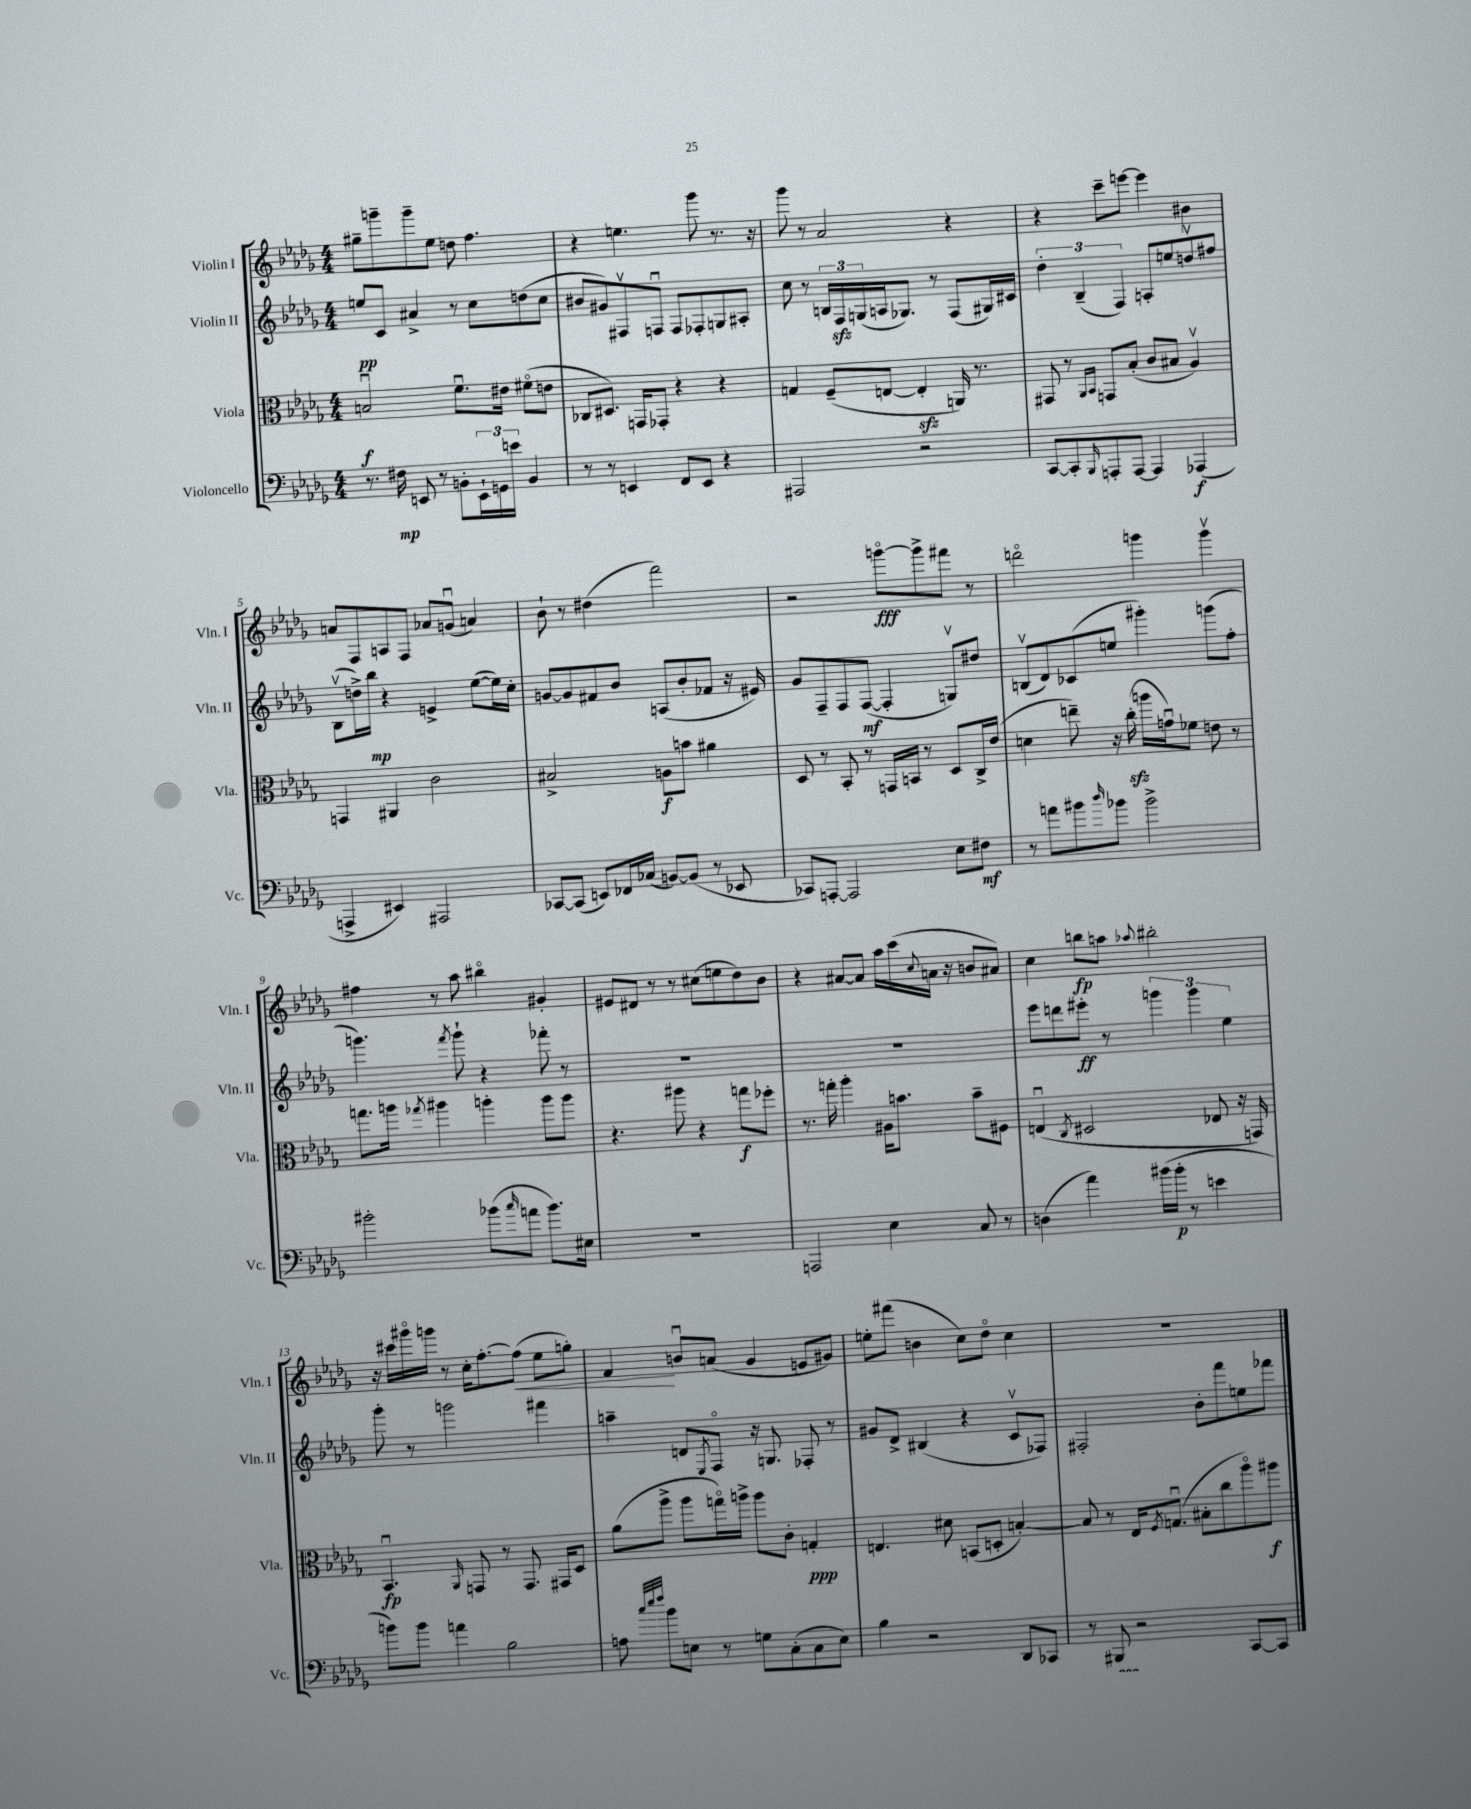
<<
\new StaffGroup <<
\new Staff = "s0" \with { instrumentName = "Violin I" shortInstrumentName = "Vln. I" } {
    \clef treble \key des \major \numericTimeSignature \time 4/4
    gis''8-- g'''8-- g'''8-- ees''8 d''8 f''4. |
    r4 e''4. ges'''8 r8. r16 |
    ges'''8 r8 aes'2 r4 |
    r4 c'''8-- e'''8~ e'''4 bis'4 |
    a'8 f8 a8 f8 aes'8 g'8\downbow( a'4) |
    bes'8-! r8 dis''4( f'''2) |
    r2 g'''8~\flageolet\fff g'''8-> fis'''8 r8 |
    d'''2\flageolet g'''4 g'''4\upbow |
    fis''4 r8 aes''8 bis''4\flageolet gis'4-. |
    eis'8 dis'8 r8 r8 cis''8( e''8 des''8) bes'8 |
    r4 ais'8~ ais'8 aes''16 c'''16( \appoggiatura { c''8 } a'16 r16 b'8 ais'8) |
    c''4 b''8\fp a''8 \appoggiatura { aes''8 } bis''2-. |
    r16 cis'''16 gis'''16\flageolet g'''16 r8 c''16-. f''8.~-. f''8\<( ees''8 g''8-.) |
    f'4\! b'8\downbow a'8( ges'4 e'8 gis'8) |
    e''8-. fis'''8( b'4 c''8) des''8\flageolet c''4 |
    R1 \bar "|." |
}
\new Staff = "s1" \with { instrumentName = "Violin II" shortInstrumentName = "Vln. II" } {
    \clef treble \key des \major \numericTimeSignature \time 4/4
    e''8\pp c'8 ais'4-> r8 c''8 d''8( c''8 |
    bis'8 gis'8) fis8\upbow f8\downbow f8 fes8-. g8 ais8-. |
    c''8 r8 \tuplet 3/2 { b16 f16\sfz g16( } a16 ges8.) r8 f8( gis16) cis'16 |
    \tuplet 3/2 { des''4-. bes4--( f4) } a8-. e''8 d''8\upbow fis''8 |
    bes8\upbow( d''16->) bes''16\mp r4 e'4-> ees''8~( ees''16) c''16-. |
    g'8~ g'8 fis'8 bes'8 a8( bes'8-. fes'8 r16 eis'16) |
    ges'8 f8-- f8 f8~\mf( f4-. g8\upbow) dis''8 |
    b8\upbow( des'8) ces'8( e''8 gis'''4-.) g'''8( f''8-. |
    g'''4.) \acciaccatura { f'''8 } g'''8-! r4 fes'''8-. r8 |
    R1 |
    R1 |
    ees'''8 d'''8 eis'''8-.\ff r8 \tuplet 3/2 { g'''4 g'''4 ees''4 } |
    ges'''8-. r8 g'''2 fis'''4 |
    a''4-- d'8 \acciaccatura { ees8 } f8\flageolet r16 g8. fes8-. r8 |
    gis'8 des'8-> bis4( r4 c'8\upbow fes8) |
    fis2-. bes'8-. f'''8 e''8 fes'''8 \bar "|." |
}
\new Staff = "s2" \with { instrumentName = "Viola" shortInstrumentName = "Vla." } {
    \clef alto \key des \major \numericTimeSignature \time 4/4
    b2\downbow\f f'8.\downbow eis'16 fis'8\flageolet( e'8 |
    ces8 dis8.) g,16 ges,8-. r4 r4 |
    g4 f8--( e8~ e4-.\sfz a,16) r8. |
    gis,8 r8 \grace { aes,16 bes,16 } g,8 bes8-.( c'8 bis8 aes4\upbow) |
    g,4 ais,4 c'2 |
    bis2-> a8\f b'8 ais'4 |
    des8 r8 bes,8-. r8 g,16 b,16 r8 des8 c16-> ees'16( |
    d'4 e''8--) r16 c''16-.\sfz( a''16 g'16\downbow) fes'8 e'8 r8 |
    g''8. a''16 \acciaccatura { ges''8 } ais''4 a''4-. a''8 a''8 |
    r4. ais''8 r4 g''8\f fes''8-. |
    r8. g''16-. aes''4-. ais16 b'8. b'8-- fis8 |
    e4\downbow( \acciaccatura { c8 } dis2 ees8 r16 g,16) |
    bes,4.\downbow\fp \grace { aes,16 } g,8 r8 g,8. gis,16 des8 |
    aes'8( aes''8-> aes''8 g''16\flageolet) a''16-> a''8 c'8-. g4-.\ppp |
    e4. dis'8 b,8( d8-. b4~-.) |
    b8 r8 ees16 \acciaccatura { f8 } g8.\downbow( bis8-. c''8 aes''8\flageolet) ais''8\f \bar "|." |
}
\new Staff = "s3" \with { instrumentName = "Violoncello" shortInstrumentName = "Vc." } {
    \clef bass \key des \major \numericTimeSignature \time 4/4
    r8. fis16\mp e,8 r8 b,8-. \tuplet 3/2 { e,16-! g,16 e'16 } b,4 |
    r8 r8 e,4 f,8 e,8 r4 |
    ais,,2 r2 |
    c,8~ c,8-. \grace { bes,,16 } a,,8-. a,,8~ a,,4 aes,,4\f( |
    a,,4-> eis,4) ais,,2 |
    ces,8~ ces,8( e,8) fes,16 ces16( b,8~) b,8( r8 ees,8 |
    ces,8) a,,8~-. a,,2 ees8 fis8\mf |
    r8 a'8 bis'8 \grace { des''16 } bes'8 bes'2-> |
    bis'2-. bes'8( \grace { c''16 } a'8 bes'8.) eis16 |
    R1 |
    a,,2 ees4 c8 r8 |
    d4( aes'4) bis'16( bis'16-.\p r8 e'4 |
    b'8) b'8 a'4 bes2 |
    a8 \grace { c''32 ees''32 f''32 } bes'8 e8 r8 g8 c8-.( c8 e8) |
    bes4 r2 des,8 ces,8\< |
    r8 bis,,8\fff\! r2 c,8~ c,8 \bar "|." |
}
>>
>>
